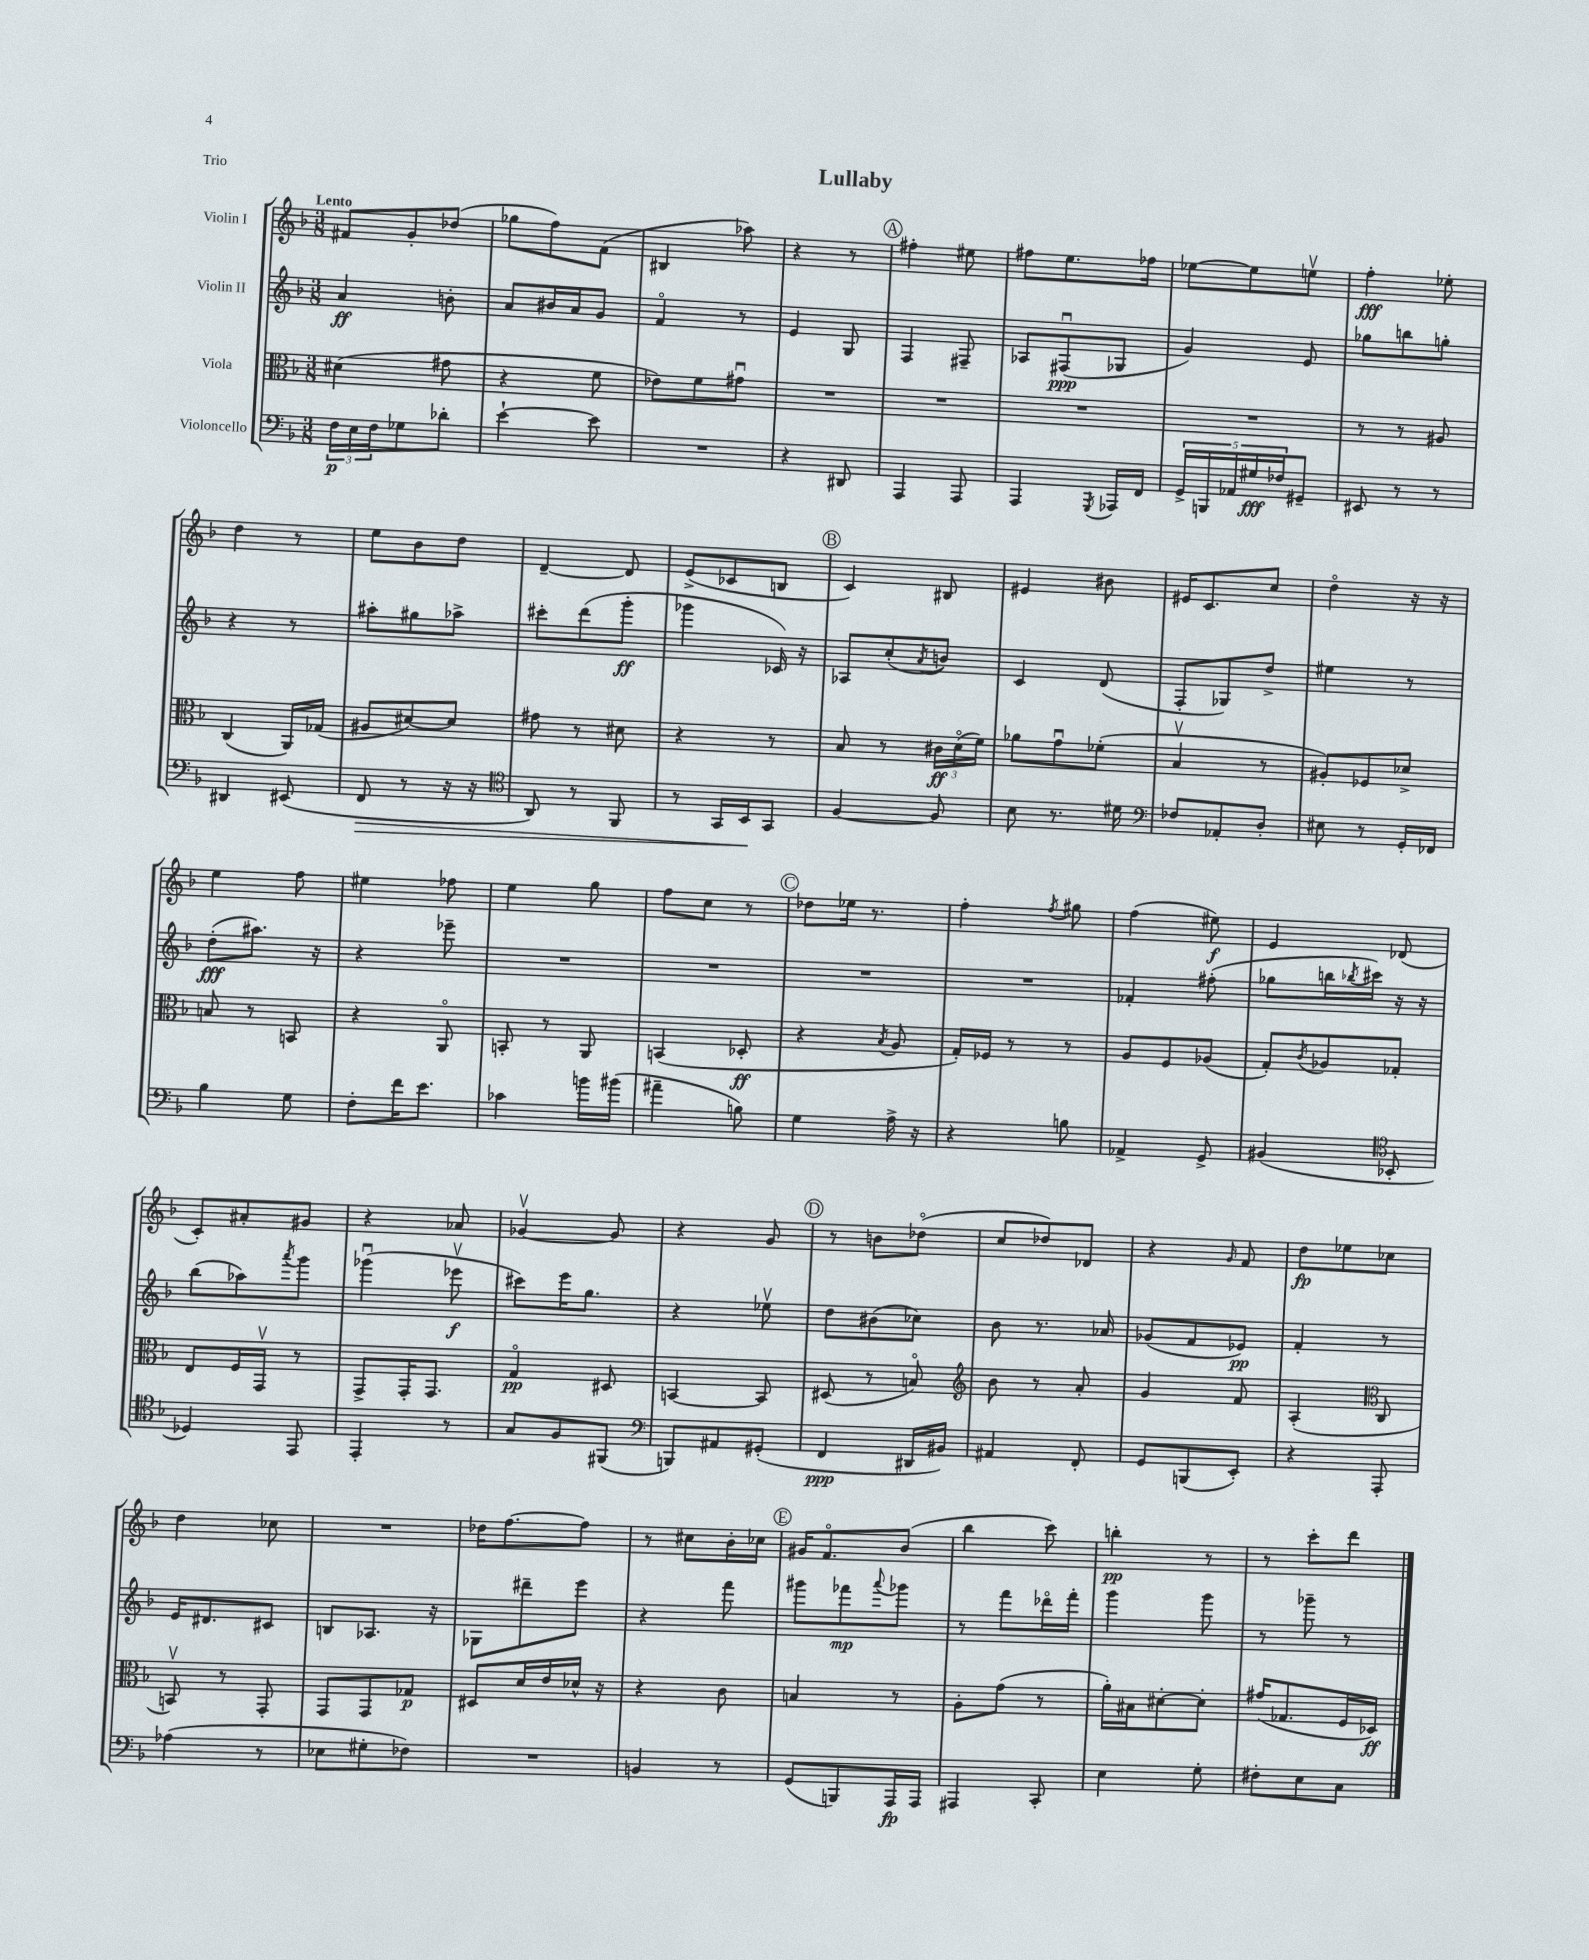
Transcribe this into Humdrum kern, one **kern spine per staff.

**kern	**dynam	**kern	**dynam	**kern	**dynam	**kern	**dynam
*part4	*part4	*part3	*part3	*part2	*part2	*part1	*part1
*staff4	*staff4	*staff3	*staff3	*staff2	*staff2	*staff1	*staff1
*I"Violoncello	*	*I"Viola	*	*I"Violin II	*	*I"Violin I	*
*clefF4	*	*clefC3	*	*clefG2	*	*clefG2	*
*k[b-]	*	*k[b-]	*	*k[b-]	*	*k[b-]	*
*M3/8	*	*M3/8	*	*M3/8	*	*M3/8	*
=1	=1	=1	=1	=1	=1	=1	=1
!	!	!	!	!	!	!LO:TX:a:B:t=Lento	!
24F\LL	p	(4d#X\	.	4a/	ff	8f#X/L	.
24E\	.	.	.	.	.	.	.
24F\J	.	.	.	.	.	.	.
8G-X\	.	.	.	.	.	8g'/	.
8d-X'\J	.	8g#X\	.	8bn'\	.	(8dd-X/J	.
=2	=2	=2	=2	=2	=2	=2	=2
[4e`\	.	4r	.	8a/L	.	8gg-X\L	.
.	.	.	.	16b#X/L	.	8ff\)	.
.	.	.	.	16a/J	.	.	.
8e\]	.	8f\	.	8g/J	.	(8f\J	.
=3	=3	=3	=3	=3	=3	=3	=3
4.r	.	8e-X\L)	.	4f/	.	4B#X/	.
.	.	8f\	.	.	.	.	.
.	.	8g#Xu\J	.	8r	.	8aa-X\)	.
=4	=4	=4	=4	=4	=4	=4	=4
4r	.	4.r	.	4e/	.	4r	.
8DD#X/	.	.	.	8G/	.	8r	.
!!LO:REH:place=s1:t=A
=5	=5	=5	=5	=5	=5	=5	=5
4AAA/	.	4.r	.	4F/	.	4ff#X'\	.
8AAA/	.	.	.	8F#X~/	.	8ee#X\	.
=6	=6	=6	=6	=6	=6	=6	=6
4AAA/	.	4.r	.	8A-X/L	.	8ff#X\L	.
.	.	.	.	(8F#Xu/	ppp	8.ee\	.
8qGGG/	.	.	.	.	.	.	.
16AAA-X/LL	.	.	.	8G-X/J	.	.	.
16FF/JJ	.	.	.	.	.	16ff-X\Jk	.
=7	=7	=7	=7	=7	=7	=7	=7
20GG^/LL	.	4.r	.	4g/)	.	[8ee-X\L	.
20BBBn/	.	.	.	.	.	.	.
20AA-X/	.	.	.	.	.	.	.
.	.	.	.	.	.	8ee-\]	.
20G#X/	fff	.	.	.	.	.	.
20F-X/J	.	.	.	.	.	.	.
8GG#X~/J	.	.	.	8e/	.	8eenv\J	.
=8	=8	=8	=8	=8	=8	=8	=8
8EE#X/	.	8r	.	8gg-X\L	.	4ff'\	fff
8r	.	8r	.	8bbn\	.	.	.
8r	.	8A#X/	.	8ggn'\J	.	8ee-X'\	.
!!LO:LB:g=z
=9	=9	=9	=9	=9	=9	=9	=9
4DD#X/	.	(4C/	.	4r	.	4dd\	.
(8EE#X/	.	16AA/LL)	.	8r	.	8r	.
.	.	(16G-X/JJ	.	.	.	.	.
=10	=10	=10	=10	=10	=10	=10	=10
!	!LO:HP:b	!	!	!	!	!	!
8FF/	>	8A#X/L	.	8aa#X'\L	.	8ee\L	.
8r	.	[8d#X/)	.	8gg#X\	.	8b-\	.
16r	.	8d#/J]	.	8aa-X^\J	.	8dd\J	.
16r	.	.	.	.	.	.	.
=11	=11	=11	=11	=11	=11	=11	=11
*clefC4	*	*	*	*	*	*	*
8AA/)	.	8g#X\	.	8ccc#X'\L	.	[4d~/	.
8r	.	8r	.	(8ddd\	.	.	.
8FF/	.	8d#X\	.	8ggg'\J	ff	8d/]	.
=12	=12	=12	=12	=12	=12	=12	=12
8r	.	4r	.	4ggg-X\	.	(8e^/L	.
16GG/LL	.	.	.	.	.	8c-X/	.
16BB-/J	.	.	.	.	.	.	.
8GG/J	]	8r	.	16c-X/)	.	8Bn/J	.
.	.	.	.	16r	.	.	.
!!LO:REH:place=s1:t=B
=13	=13	=13	=13	=13	=13	=13	=13
[4F/	.	8B-/	.	8A-X/L	.	4c/)	.
.	.	8r	.	(8cc'/	.	.	.
.	.	.	.	8qa/	.	.	.
8F/]	.	24c#X\LL	ff	8bn/J)	.	8B#X/	.
.	.	(24d\	.	.	.	.	.
.	.	24f\JJ)	.	.	.	.	.
=14	=14	=14	=14	=14	=14	=14	=14
8B-\	.	8a-X\L	.	4c/	.	4e#X/	.
8.r	.	8gu\	.	.	.	.	.
.	.	(8f-X'\J	.	(8d/	.	8b#X\	.
16d#X\	.	.	.	.	.	.	.
=15	=15	=15	=15	=15	=15	=15	=15
*clefF4	*	*	*	*	*	*	*
8F-X/L	.	4B-v/	.	8F'/L	.	16e#X/KL	.
.	.	.	.	.	.	8.c/	.
8AA-X'/	.	.	.	8G-X/)	.	.	.
8D'/J	.	8r	.	8dd^/J	.	8cc/J	.
=16	=16	=16	=16	=16	=16	=16	=16
8E#X\	.	8A#X'/L)	.	4ee#X\	.	4dd\	.
8r	.	8F-X/	.	.	.	.	.
16GG'/LL	.	8d-X^/J	.	8r	.	16r	.
16FF-X/JJ	.	.	.	.	.	16r	.
!!LO:LB:g=z
=17	=17	=17	=17	=17	=17	=17	=17
4B-\	.	8Bn/	.	(8dd'\L	fff	4ee\	.
.	.	8r	.	8.aa#X\J)	.	.	.
8G\	.	8BBn/	.	.	.	8ff\	.
.	.	.	.	16r	.	.	.
=18	=18	=18	=18	=18	=18	=18	=18
8F'\L	.	4r	.	4r	.	4ee#X\	.
16f\K	.	.	.	.	.	.	.
8.e\J	.	.	.	.	.	.	.
.	.	8AA/	.	8eee-X~\	.	8ff-X\	.
=19	=19	=19	=19	=19	=19	=19	=19
4c-X\	.	8BBn'/	.	4.r	.	4ee\	.
.	.	8r	.	.	.	.	.
16bn\LL	.	8AA/	.	.	.	8gg\	.
(16b#X\JJ	.	.	.	.	.	.	.
=20	=20	=20	=20	=20	=20	=20	=20
4a#X~\	.	(4BBn/	.	4.r	.	8ff\L	.
.	.	.	.	.	.	8cc\J	.
8Bn\)	.	8D-X'/	ff	.	.	8r	.
!!LO:REH:place=s1:t=C
=21	=21	=21	=21	=21	=21	=21	=21
4G\	.	4r	.	4.r	.	8dd-X\L	.
.	.	.	.	.	.	16ee-X\Jk	.
.	.	.	.	.	.	8.r	.
.	.	8qB-/	.	.	.	.	.
16A^\	.	8A/	.	.	.	.	.
16r	.	.	.	.	.	.	.
=22	=22	=22	=22	=22	=22	=22	=22
4r	.	16G'/LL)	.	4.r	.	4ff'\	.
.	.	16F-X/JJ	.	.	.	.	.
.	.	8r	.	.	.	.	.
.	.	.	.	.	.	8qff/	.
8Bn\	.	8r	.	.	.	8gg#X\	.
=23	=23	=23	=23	=23	=23	=23	=23
4AA-X^/	.	8A/L	.	4f-X'/	.	(4ff\	.
.	.	8F/	.	.	.	.	.
8GG^/	.	(8A-X/J	.	(8ff#X'\	.	8ee#X\)	f
=24	=24	=24	=24	=24	=24	=24	=24
(4BB#X/	.	8G'/L)	.	8gg-X\L	.	4e/	.
.	.	8qc/	.	.	.	.	.
.	.	8A-X/	.	16bbn\L	.	.	.
.	.	.	.	8qbb-X/	.	.	.
.	.	.	.	16ccc#X\JJ)	.	.	.
*clefC4	*	*	*	*	*	*	*
8BB-X'/	.	8G-X'/J	.	16r	.	(8d-X/	.
.	.	.	.	16r	.	.	.
!!LO:LB:g=z
=25	=25	=25	=25	=25	=25	=25	=25
4D-X/)	.	8E/L	.	(8bb-\L	.	8c'/L)	.
.	.	16F/L	.	8aa-X\)	.	8a#X'/	.
.	.	16GGv/JJ	.	.	.	.	.
.	.	.	.	8qaaa/	.	.	.
8EE/	.	8r	.	8ggg\J	.	8g#X/J	.
=26	=26	=26	=26	=26	=26	=26	=26
4EE'/	.	8GG^/L	.	(4ggg-Xu\	.	4r	.
.	.	16GG'/K	.	.	.	.	.
.	.	8.GG/J	.	.	.	.	.
8r	.	.	.	8eee-Xv\	f	8a-X/	.
=27	=27	=27	=27	=27	=27	=27	=27
8G/L	.	4G/	pp	8ccc#X\L)	.	[4g-Xv/	.
8F/	.	.	.	16eee\K	.	.	.
.	.	.	.	8.gg\J	.	.	.
(8FF#X/J	.	8D#X/	.	.	.	8g-/]	.
=28	=28	=28	=28	=28	=28	=28	=28
*clefF4	*	*	*	*	*	*	*
8BBBn/L)	.	[4BBn/	.	4r	.	4r	.
8AA#X/	.	.	.	.	.	.	.
(8GG#X'/J	.	8BB/]	.	8ee-Xv\	.	8g/	.
!!LO:REH:place=s1:t=D
=29	=29	=29	=29	=29	=29	=29	=29
4FF/	ppp	(8D#X/	.	8dd\L	.	8r	.
.	.	8r	.	(8b#X\	.	8bn\L	.
16DD#X/LL	.	8Bn/)	.	8cc-X\J)	.	(8dd-X\J	.
16BB#X/JJ)	.	.	.	.	.	.	.
=30	=30	=30	=30	=30	=30	=30	=30
*	*	*clefG2	*	*	*	*	*
4AA#X/	.	8b-\	.	8b-\	.	8cc/L	.
.	.	8r	.	8.r	.	8dd-X/)	.
8FF'/	.	8a'/	.	.	.	8d-X/J	.
.	.	.	.	16a-X/	.	.	.
=31	=31	=31	=31	=31	=31	=31	=31
8GG/L	.	4g/	.	(8g-X/L	.	4r	.
(8BBBn/	.	.	.	8f/	.	.	.
.	.	.	.	.	.	16qqg/	.
8EE'/J)	.	8f/	.	8e-X/J)	pp	8f/	.
=32	=32	=32	=32	=32	=32	=32	=32
4r	.	(4A'/	.	4f'/	.	8dd\L	fp
.	.	.	.	.	.	8ee-X\	.
*	*	*clefC3	*	*	*	*	*
8AAA'/	.	8C/	.	8r	.	8cc-X\J	.
!!LO:LB:g=z
=33	=33	=33	=33	=33	=33	=33	=33
(4A-X\	.	8BBnv/)	.	16e/KL	.	4dd\	.
.	.	.	.	8.d#X/	.	.	.
.	.	8r	.	.	.	.	.
8r	.	8GG'/	.	8c#X/J	.	8cc-X\	.
=34	=34	=34	=34	=34	=34	=34	=34
8E-X\L	.	8GG/L	.	8Bn/L	.	4.r	.
8G#X'\	.	8GG/	.	8.A-X/J	.	.	.
8F-X\J)	.	8G-X/J	p	.	.	.	.
.	.	.	.	16r	.	.	.
=35	=35	=35	=35	=35	=35	=35	=35
4.r	.	8D#X/L	.	8G-X\L	.	16dd-X\KL	.
.	.	.	.	.	.	[8.ff\	.
.	.	16d/L	.	8ddd#X~\	.	.	.
.	.	16e/	.	.	.	.	.
.	.	16d-X^^/JJ	.	8eee\J	.	8ff\J]	.
.	.	16r	.	.	.	.	.
=36	=36	=36	=36	=36	=36	=36	=36
4BBn/	.	4r	.	4r	.	8r	.
.	.	.	.	.	.	8cc#X\L	.
8r	.	8c\	.	8fff\	.	16b-'\L	.
.	.	.	.	.	.	16cc-X\JJ	.
!!LO:REH:place=s1:t=E
=37	=37	=37	=37	=37	=37	=37	=37
(8GG/L	.	4Bn/	.	8ggg#X\L	.	16g#X/KL	.
.	.	.	.	.	.	8.f/	.
8BBBn/)	.	.	.	8fff-X\	mp	.	.
.	.	.	.	8qqaaa/	.	.	.
16AAA/L	fp	8r	.	8ggg-X\J	.	(8b-/J	.
16AAA/JJ	.	.	.	.	.	.	.
=38	=38	=38	=38	=38	=38	=38	=38
4AAA#X/	.	8A'\L	.	8r	.	4bb-\	.
.	.	(8g\J	.	8fff\L	.	.	.
8CC'/	.	8r	.	16ddd-X\L	.	8ccc\)	.
.	.	.	.	16fff'\JJ	.	.	.
=39	=39	=39	=39	=39	=39	=39	=39
4E\	.	16a'\LL)	.	4ggg\	.	4bbn'\	pp
.	.	16B#X\J	.	.	.	.	.
.	.	[8d#X'\	.	.	.	.	.
8G'\	.	8d#'\J]	.	8ggg\	.	8r	.
=40	=40	=40	=40	=40	=40	=40	=40
8F#X'\L	.	(16g#X/KL	.	8r	.	8r	.
.	.	8.G-X/	.	.	.	.	.
8E\	.	.	.	8ggg-X~\	.	8ccc'\L	.
8C\J	.	16F/L	.	8r	.	8ddd\J	.
.	.	16D-X/JJ)	ff	.	.	.	.
==	==	==	==	==	==	==	==
*-	*-	*-	*-	*-	*-	*-	*-
